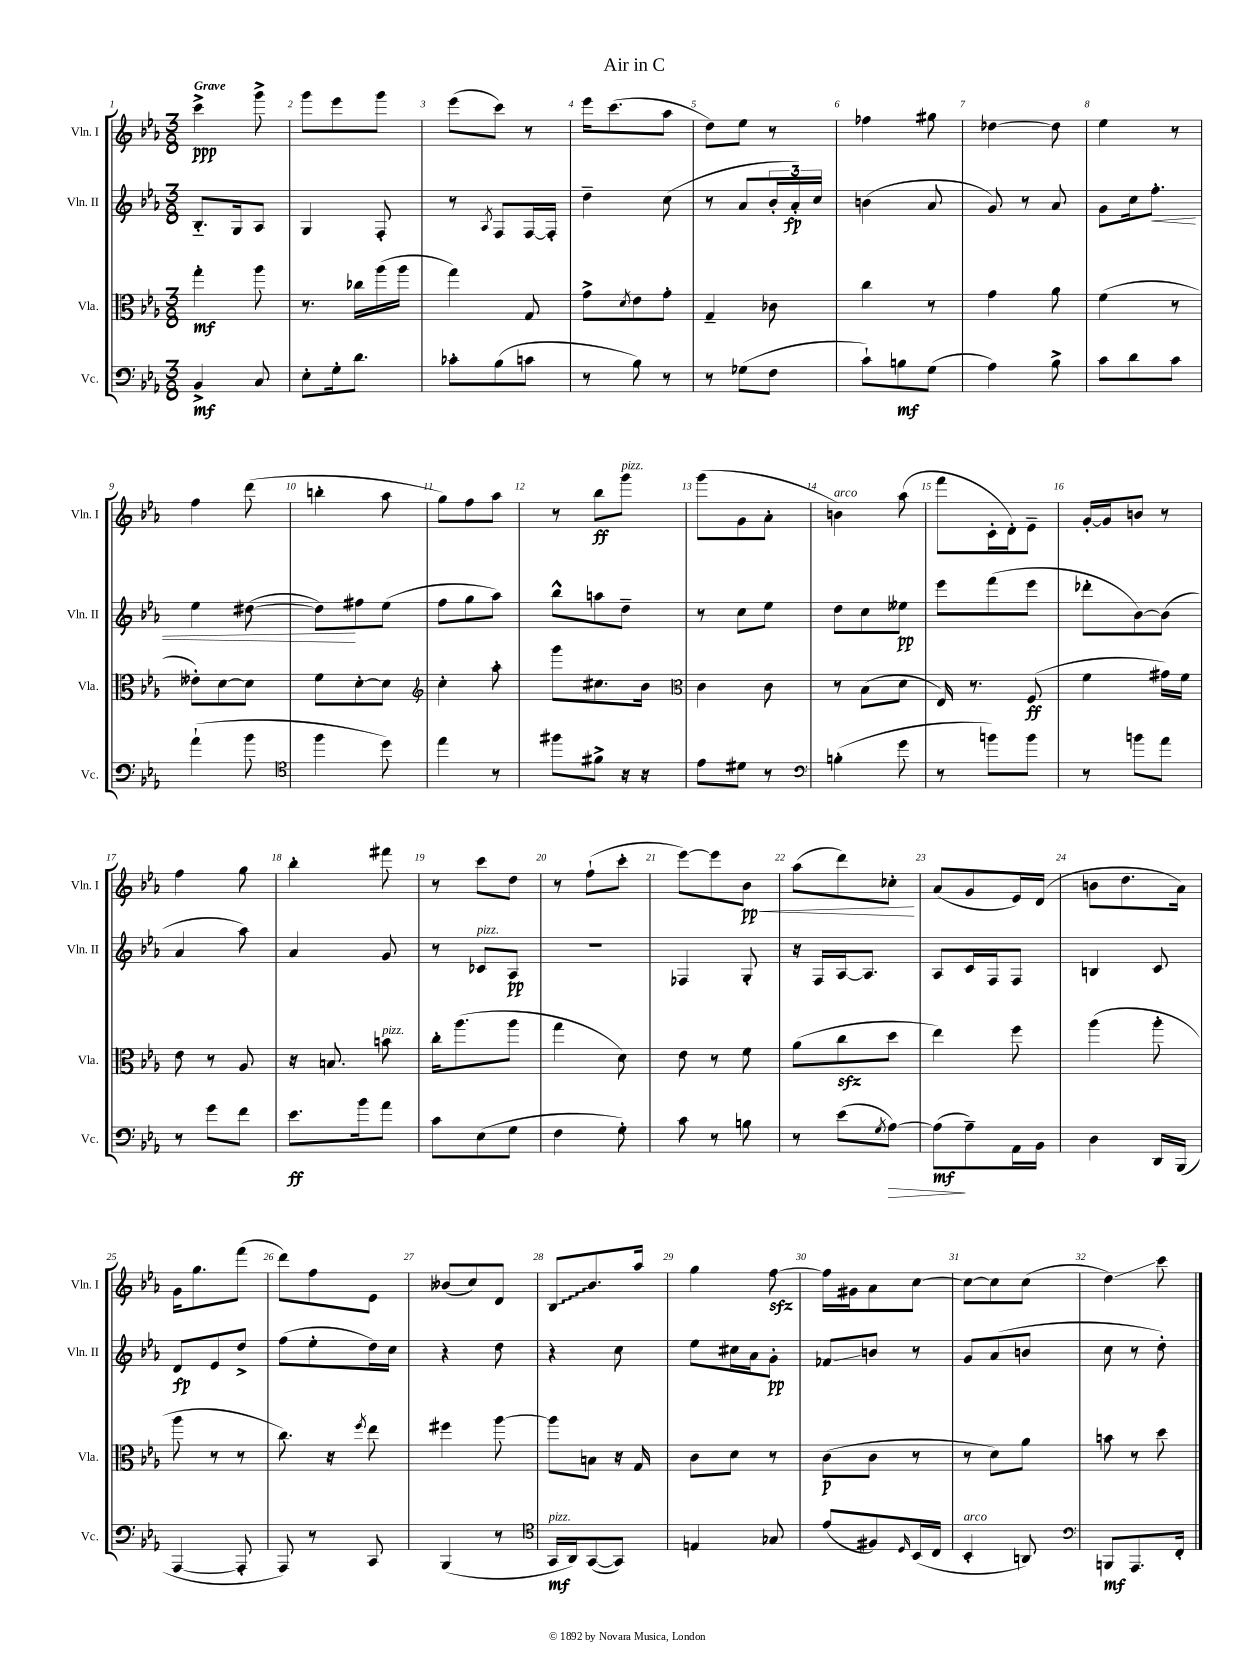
\header { title = "Air in C" }
<<
\new StaffGroup <<
\new Staff = "s0" \with { instrumentName = "Vln. I" shortInstrumentName = "Vln. I" } {
    \clef treble \key ees \major \numericTimeSignature \time 3/8 \tempo "Grave"
    c'''4->\ppp g'''8-> |
    g'''8 ees'''8 g'''8 |
    ees'''8( c'''8) r8 |
    ees'''16 c'''8.( aes''8 |
    d''8) ees''8 r8 |
    fes''4 gis''8 |
    des''4~ des''8 |
    ees''4 r8 |
    f''4 d'''8( |
    b''4-. aes''8 |
    g''8) f''8 aes''8 |
    r8 bes''8\ff g'''8^\markup { \italic "pizz." } |
    g'''8( g'8 aes'8-. |
    b'4^\markup { \italic "arco" }) aes''8( |
    f'''8 c'16-. d'16-.) ees'8-- |
    g'16~-. g'16 b'8 r8 |
    f''4 g''8 |
    bes''4-. fis'''8 |
    r8 c'''8 d''8 |
    r8 f''8-!( c'''8-. |
    ees'''8~) ees'''8 bes'8\pp\< |
    aes''8( d'''8) ces''8-.\! |
    aes'8( g'8 ees'16) d'16( |
    b'8 d''8. aes'16) |
    g'16 g''8. f'''8( |
    d'''8) f''8 ees'8 |
    beses'8( c''8) d'8 |
    \once \override Glissando.style = #'zigzag bes8\glissando bes'8. aes''16 |
    g''4 f''8~\sfz |
    f''16 gis'16 aes'8 c''8~ |
    c''8~ c''8 c''8( |
    d''4\glissando) c'''8 \bar "|." |
}
\new Staff = "s1" \with { instrumentName = "Vln. II" shortInstrumentName = "Vln. II" } {
    \clef treble \key ees \major \numericTimeSignature \time 3/8
    bes8.-_ g16 aes8 |
    g4 f8-. |
    r8 \acciaccatura { aes8 } f8 f16~ f16-. |
    d''4-- c''8( |
    r8 aes'8 \tuplet 3/2 { bes'16-. aes'16-.\fp) c''16 } |
    b'4( aes'8 |
    g'8) r8 aes'8 |
    g'8 c''16 f''8.-.\< |
    ees''4 dis''8~( |
    dis''8\!) fis''8 ees''8( |
    f''8 g''8 aes''8) |
    bes''8-^ a''8 d''8-- |
    r8 c''8 ees''8 |
    d''8 c''8 eeses''8\pp |
    ees'''8 f'''8( ees'''8 |
    des'''8-. bes'8~) bes'8( |
    aes'4 aes''8) |
    aes'4 g'8 |
    r8 ces'8^\markup { \italic "pizz." } aes8\pp |
    R4. |
    fes4 g8-. |
    r16 f16 aes16~ aes8. |
    aes8 c'16 f16 f8 |
    b4 c'8 |
    d'8\fp ees'8 d''8-> |
    f''8( ees''8-. d''16) c''16 |
    r4 d''8 |
    r4 c''8 |
    ees''8 cis''16 aes'16 g'8-.\pp |
    fes'8\glissando b'8 r8 |
    g'8 aes'8( b'8 |
    c''8 r8 d''8-.) \bar "|." |
}
\new Staff = "s2" \with { instrumentName = "Vla." shortInstrumentName = "Vla." } {
    \clef alto \key ees \major \numericTimeSignature \time 3/8
    g''4-.\mf aes''8 |
    r8. ces''16 aes''16( aes''16 |
    g''4) g8 |
    g'8-> \acciaccatura { d'8 } ees'8 g'8-. |
    g4-- ces'8 |
    c''4 r8 |
    g'4 aes'8 |
    f'4( r8 |
    eeses'8-.) d'8~ d'8 |
    f'8 d'8~-. d'8 |
    \clef treble c''4-. aes''8-. |
    g'''8 cis''8. bes'16 |
    \clef alto c'4 c'8 |
    r8 bes8( d'8 |
    ees16) r8. f8\ff( |
    f'4 gis'16) f'16 |
    ees'8 r8 aes8 |
    r16 b8. b'8^\markup { \italic "pizz." } |
    c''16-. aes''8.( aes''8 |
    g''4 d'8) |
    ees'8 r8 f'8 |
    aes'8( c''8\sfz d''8 |
    ees''4) f''8 |
    aes''4( aes''8-. |
    aes''8 r8 r8 |
    c''8.) r16 \acciaccatura { f''8 } ees''8 |
    fis''4 aes''8~ |
    aes''8 b8 r16 g16 |
    c'8 d'8 r8 |
    c'8\p( c'8 r8 |
    r8 d'8) aes'8 |
    b'8 r8 d''8 \bar "|." |
}
\new Staff = "s3" \with { instrumentName = "Vc." shortInstrumentName = "Vc." } {
    \clef bass \key ees \major \numericTimeSignature \time 3/8
    bes,4->\mf c8 |
    ees8-. g16-. d'8. |
    ces'8-. bes8( c'8 |
    r8 bes8) r8 |
    r8 ges8( f8 |
    c'8-!) b8\mf g8( |
    aes4) bes8-> |
    c'8 d'8 c'8 |
    aes'4-!( bes'8 |
    \clef tenor f''4 d''8) |
    ees''4 r8 |
    fis''8 fis'8-> r16 r16 |
    ees'8 dis'8 r8 |
    \clef bass b4-.( g'8 |
    r8 b'8) b'8 |
    r8 b'8 aes'8 |
    r8 g'8 f'8 |
    ees'8.\ff bes'16 aes'8 |
    c'8 ees8( g8 |
    f4 g8-.) |
    c'8 r8 b8 |
    r8 ees'8( \acciaccatura { g8 } aes8~\>) |
    aes8\mf\!( aes8--) aes,16 bes,16 |
    d4 d,16 bes,,16( |
    aes,,4~ aes,,8-. |
    aes,,8) r8 c,8 |
    bes,,4( r8 |
    \clef tenor g,16\mf^\markup { \italic "pizz." } aes,16) g,8~( g,8) |
    e4 ges8 |
    ees'8( fis8) \grace { d16 } bes,16( c16 |
    bes,4-.^\markup { \italic "arco" } a,8) |
    \clef bass b,,8\mf aes,,8. f,16-. \bar "|." |
}
>>
>>
\layout { \context { \Score \override BarNumber.break-visibility = ##(#f #t #t) barNumberVisibility = #all-bar-numbers-visible } }
